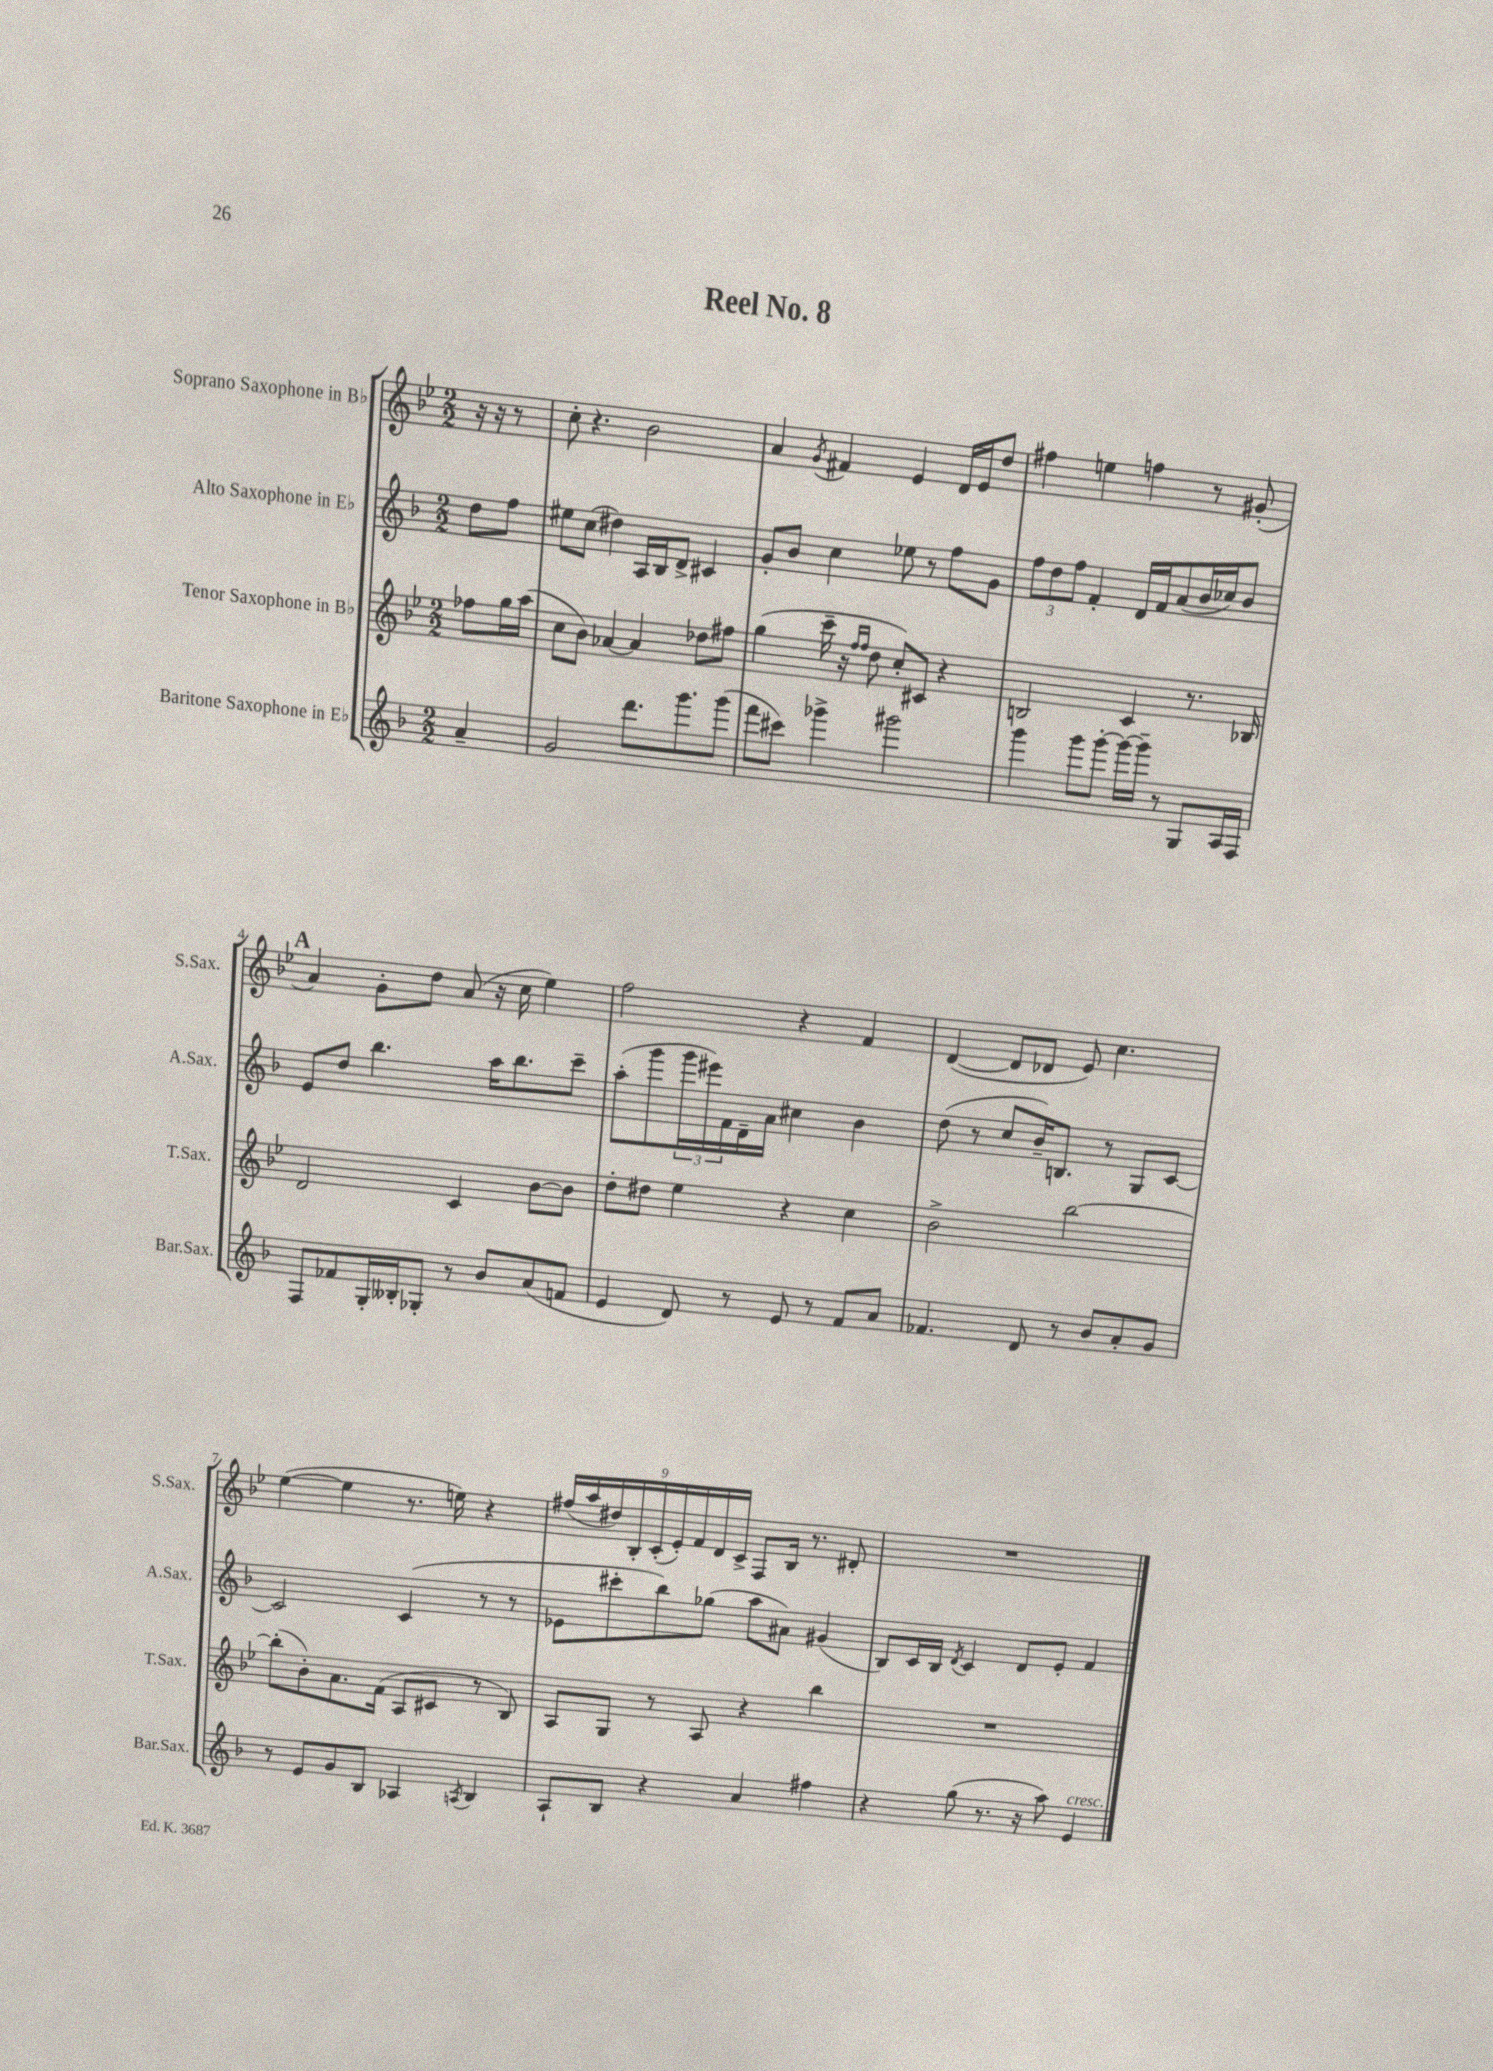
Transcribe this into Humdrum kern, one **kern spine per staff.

**kern	**kern	**kern	**kern
*staff4	*staff3	*staff2	*staff1
*clefG2	*clefG2	*clefG2	*clefG2
*k[b-]	*k[b-e-]	*k[b-]	*k[b-e-]
*M2/2	*M2/2	*M2/2	*M2/2
4a~/	8ff-\L	8dd\L	16r
.	.	.	16r
.	16gg\L	8ff\J	8r
.	(16aa\JJ	.	.
=	=	=	=
2g/	8cc\L	8ee#\L	8cc'\
.	8b-\J)	(8cc\J	4.r
.	[4a-/	4dd#\)	.
8.ddd\L	4a-/]	16A/LL	2b-\
.	.	16B-/J	.
.	.	8d^/J	.
8.ggg\	.	.	.
.	8dd-\L	4c#/	.
(8ggg\J	8ff#\J	.	.
=	=	=	=
8fff\L	(4gg\	8g'/L	4a/
8ccc#\J)	.	8b-/J	.
.	.	.	8qg/
4ggg-^\	16ccc~\	4cc\	4f#/
.	16r	.	.
.	16qqff/LL	.	.
.	16qqff/JJ	.	.
.	8dd\	.	.
2ggg#\	8cc'/L)	8ee-\	4e-/
.	8c#/J	8r	.
.	4r	8ff\L	16d/LL
.	.	.	16e-/J
.	.	8g\J	8dd/J
=	=	=	=
4ggg\	2B/	12ff\L	4ff#\
.	.	12dd\	.
.	.	12ff\J	.
8ggg\L	.	4f'/	4ee\
[8ggg'\J	.	.	.
16ggg\_LL	4c/	16d/LL	4ff\
16ggg~\]JJ	.	16f/J	.
8r	.	(8a/	.
8G/L	8.r	16b-/L	8r
.	.	16cc-/J)	.
16A/L	.	8b-/J	(8g#'/
16F/JJ	16B-/	.	.
=	=	=	=
8F/L	2d/	8e/L	4a/)
8f-/	.	8dd/J	.
16G'/L	.	4.bb-\	8g'\L
16B--'/J	.	.	.
8G-'/J	.	.	8dd\J
8r	4c/	.	(8a/
8b-/L	.	16aa\LK	16r
.	.	8.bb-\	16cc\
(8a/	[8b-\L	.	4ee-\)
8f/J	8b-\]J	8ccc~\J	.
=	=	=	=
4e/	8dd'\L	(8aa'\L	2ff\
.	8dd#\J	8ggg\	.
8d/)	4ee-\	24ggg\L	.
.	.	24eee#\)	.
.	.	24f\	.
8r	.	16d~\	.
.	.	16a\JJ	.
8e/	4r	4cc#\	4r
8r	.	.	.
8f/L	4cc\	4b-\	4f/
8a/J	.	.	.
=	=	=	=
4.f-/	2b-^\	(8dd\	([4d/
.	.	8r	.
.	.	8cc/L	8d/]L
8d/	.	16b-~/K)	8d-/J
.	.	8.B/J	.
8r	[2bb-\	.	8e-/)
8b-/L	.	8r	4.cc\
8a'/	.	8G/L	.
8g/J	.	[8c/J	.
=	=	=	=
8r	(8bb-'\]L	2c/]	([4ee-\
8e/L	8b-'\)	.	.
8g/	8.a\	.	4ee-\]
8B-/J	.	.	.
.	(16f\Jk	.	.
4A-/	8A/L	(4c/	8.r
.	8c#/J	.	.
.	.	.	16ee\)
8qA/	.	.	.
4B-/	8r	8r	4r
.	8B-/)	8r	.
=	=	=	=
8A`/L	8A/L	8e-\L	(18ff#/LL
.	.	.	18aa/
.	.	.	18dd#/)
8B-/J	8G/J	8ccc#'\	.
.	.	.	18B-'/
.	.	.	(18c'/
4r	8r	8bb-\)	.
.	.	.	18e-'/)
.	.	.	18f/
.	8A/	(8gg-\J	.
.	.	.	18d/
.	.	.	18c^/JJ
4a/	4r	8aa\L	8F/L
.	.	8a#\J)	16B-/Jk
.	.	.	8.r
4ff#\	4bb-\	(4g#/	.
.	.	.	8d#'/
=	=	=	=
4r	1r	8B-/L)	1r
.	.	16c/L	.
.	.	16B-/JJ	.
.	.	8qd/	.
(8gg\	.	4c/	.
8.r	.	.	.
.	.	8d/L	.
16r	.	.	.
8aa\)	.	8e'/J	.
4e/	.	4f/	.
==	==	==	==
*-	*-	*-	*-
